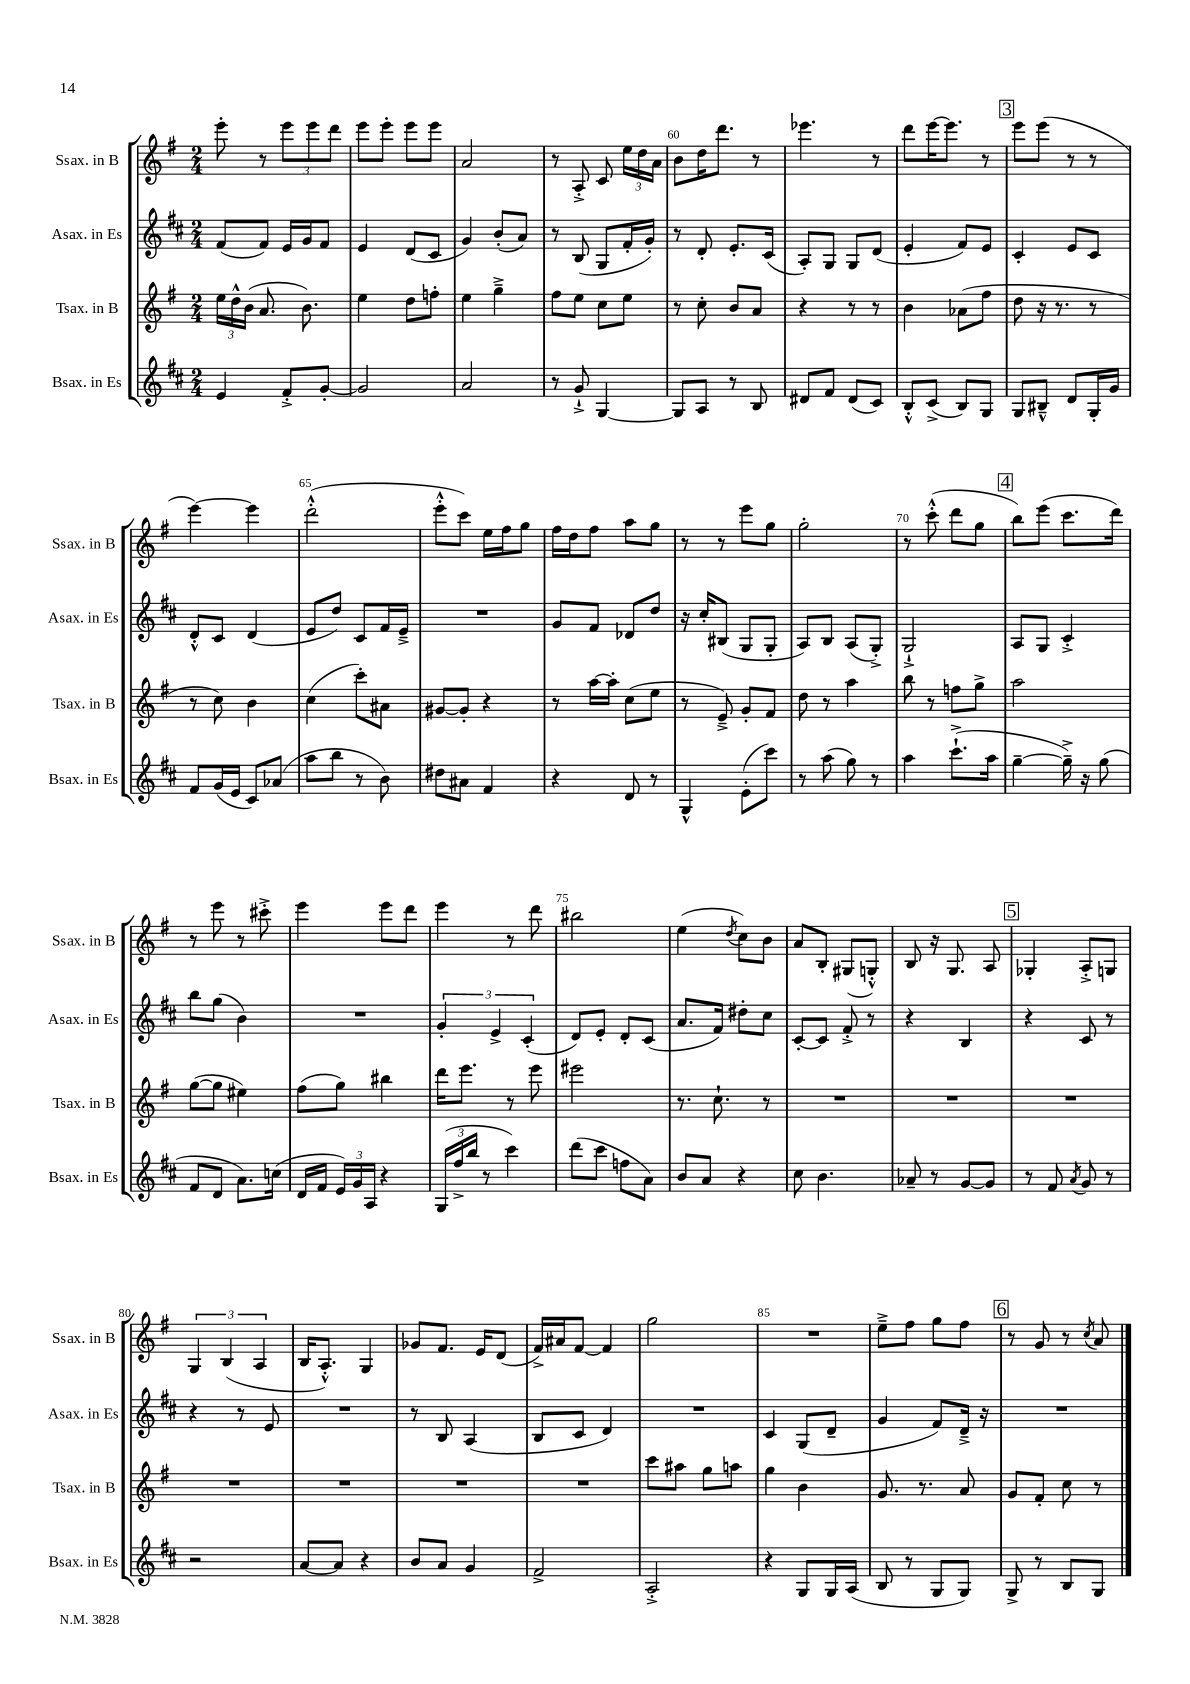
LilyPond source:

<<
\new StaffGroup <<
\new Staff = "s0" \with { instrumentName = "Ssax. in B" shortInstrumentName = "Ssax. in B" } {
    \clef treble \key g \major \numericTimeSignature \time 2/4
    \autoBeamOff e'''8-. r8 \tuplet 3/2 { e'''8[ e'''8 d'''8] } |
    e'''8[ e'''8]-. e'''8[ e'''8] |
    a'2 |
    r8 a8-.-> c'8 \tuplet 3/2 { e''16[ d''16 a'16] } |
    b'8[ d''16 d'''8.] r8 |
    ees'''4. r8 |
    d'''8[ e'''16~ e'''8.] r8 |
    \mark \markup { \box "3" } e'''8[ e'''8]( r8 r8 |
    e'''4~) e'''4 |
    d'''2-.-^( |
    e'''8[-.-^ c'''8]) e''16[ fis''16 g''8] |
    fis''16[ d''16 fis''8] a''8[ g''8] |
    r8 r8 e'''8[ g''8] |
    g''2-. |
    r8 c'''8-.-^( d'''8[ g''8] |
    \mark \markup { \box "4" } b''8[) e'''8]( c'''8.[ d'''16]) |
    r8 e'''8 r8 cis'''8-.-> |
    e'''4 e'''8[ d'''8] |
    e'''4 r8 d'''8 |
    bis''2 |
    e''4( \acciaccatura { d''8 } c''8[) b'8] |
    a'8[ b8]-. gis8[( g8]-.-^) |
    b8 r16 g8. a8 |
    \mark \markup { \box "5" } ges4-. a8[-.-> g8] |
    \tuplet 3/2 { g4 b4( a4 } |
    b16[ a8.]-.-^) g4 |
    ges'8[ fis'8.] e'16[ d'8]( |
    fis'16[->) ais'16 fis'8]~ fis'4 |
    g''2 |
    R2 |
    e''8[---> fis''8] g''8[ fis''8] |
    \mark \markup { \box "6" } r8 g'8 r8 \acciaccatura { c''8 } a'8 \bar "|." |
}
\new Staff = "s1" \with { instrumentName = "Asax. in Es" shortInstrumentName = "Asax. in Es" } {
    \clef treble \key d \major \numericTimeSignature \time 2/4
    \autoBeamOff fis'8[( fis'8]) e'16[ g'16 fis'8] |
    e'4 d'8[( cis'8] |
    g'4) b'8[-.( a'8]) |
    r8 b8( g8[ fis'16-. g'16]-.) |
    r8 d'8-. e'8.[-. cis'16]( |
    a8[-.) g8] g8[ d'8]( |
    e'4-. fis'8[) e'8] |
    \mark \markup { \box "3" } cis'4-. e'8[ cis'8] |
    d'8[-.-^ cis'8] d'4( |
    e'8[ d''8]) cis'8[ fis'16 e'16]---> |
    R2 |
    g'8[ fis'8] des'8[ d''8] |
    r16 cis''16[-. bis8]( g8[ g8]-. |
    a8[) b8] a8[( g8]-.->) |
    g2-!-> |
    \mark \markup { \box "4" } a8[ g8] cis'4-.-> |
    b''8[ g''8]( b'4) |
    R2 |
    \tuplet 3/2 { g'4-. e'4-> cis'4-.( } |
    d'8[) e'8]-. d'8[-. cis'8]( |
    a'8.[ fis'16]) dis''8[-. cis''8] |
    cis'8[~-. cis'8] fis'8-.-> r8 |
    r4 b4 |
    \mark \markup { \box "5" } r4 cis'8 r8 |
    r4 r8 e'8 |
    R2 |
    r8 b8 a4( |
    b8[ cis'8] d'4) |
    R2 |
    cis'4 g8[( d'8]-- |
    g'4 fis'8[) d'16]---> r16 |
    \mark \markup { \box "6" } R2 \bar "|." |
}
\new Staff = "s2" \with { instrumentName = "Tsax. in B" shortInstrumentName = "Tsax. in B" } {
    \clef treble \key g \major \numericTimeSignature \time 2/4
    \autoBeamOff \tuplet 3/2 { e''16[ d''16-^ b'16]( } a'8. b'8.) |
    e''4 d''8[ f''8]-. |
    e''4 g''4---> |
    fis''8[ e''8] c''8[ e''8] |
    r8 c''8-. b'8[ a'8] |
    r4 r8 r8 |
    b'4 aes'8[( fis''8] |
    \mark \markup { \box "3" } d''8 r16 r8. r8 |
    r8 c''8) b'4 |
    c''4( c'''8[-.) ais'8] |
    gis'8[~ gis'8]-. r4 |
    r8 a''16[~ a''16]-. c''8[( e''8] |
    r8 e'8--->) g'8[-. fis'8] |
    d''8 r8 a''4 |
    b''8 r8 f''8[ g''8]-> |
    \mark \markup { \box "4" } a''2 |
    g''8[~( g''8] eis''4) |
    fis''8[( g''8]) bis''4 |
    d'''16[ e'''8.] r8 e'''8 |
    eis'''2 |
    r8. c''8.-! r8 |
    R2 |
    R2 |
    \mark \markup { \box "5" } R2 |
    R2 |
    R2 |
    R2 |
    R2 |
    c'''8[ ais''8] g''8[ a''8] |
    g''4 b'4 |
    g'8. r8. a'8 |
    \mark \markup { \box "6" } g'8[ fis'8]-. c''8 r8 \bar "|." |
}
\new Staff = "s3" \with { instrumentName = "Bsax. in Es" shortInstrumentName = "Bsax. in Es" } {
    \clef treble \key d \major \numericTimeSignature \time 2/4
    \autoBeamOff e'4 fis'8[-.-> g'8]~-. |
    g'2 |
    a'2 |
    r8 g'8-!-> g4~ |
    g8[ a8] r8 b8 |
    dis'8[ fis'8] dis'8[( cis'8]) |
    b8[-.-^ cis'8]->( b8[) g8] |
    \mark \markup { \box "3" } g8[ bis8]---^ d'8[ g16-. g'16] |
    fis'8[ g'16( e'16] cis'8[) aes'8]( |
    a''8[ b''8] r8 b'8) |
    dis''8[ ais'8] fis'4 |
    r4 d'8 r8 |
    g4-^ e'8[-.( cis'''8]) |
    r8 a''8( g''8) r8 |
    a''4 cis'''8.[-!->( a''16] |
    \mark \markup { \box "4" } g''4~-- g''16--->) r16 g''8( |
    fis'8[ d'8] a'8.[) c''16]( |
    d'16[ fis'16] \tuplet 3/2 { e'16[) g'16 a16] } r4 |
    \tuplet 3/2 { g16[( fis''16-> b''16] } r8 cis'''4) |
    d'''8[( cis'''8] f''8[ a'8]) |
    b'8[ a'8] r4 |
    cis''8 b'4. |
    aes'8-- r8 g'8[~ g'8] |
    \mark \markup { \box "5" } r8 fis'8 \acciaccatura { a'8 } g'8 r8 |
    r2 |
    a'8[~ a'8] r4 |
    b'8[ a'8] g'4 |
    fis'2-> |
    a2-.-> |
    r4 g8[ g16 a16]( |
    b8 r8 g8[ g8]) |
    \mark \markup { \box "6" } g8-> r8 b8[ g8] \bar "|." |
}
>>
>>
\layout { \context { \Score currentBarNumber = #56 \override BarNumber.break-visibility = ##(#f #t #t) barNumberVisibility = #(every-nth-bar-number-visible 5) } }
